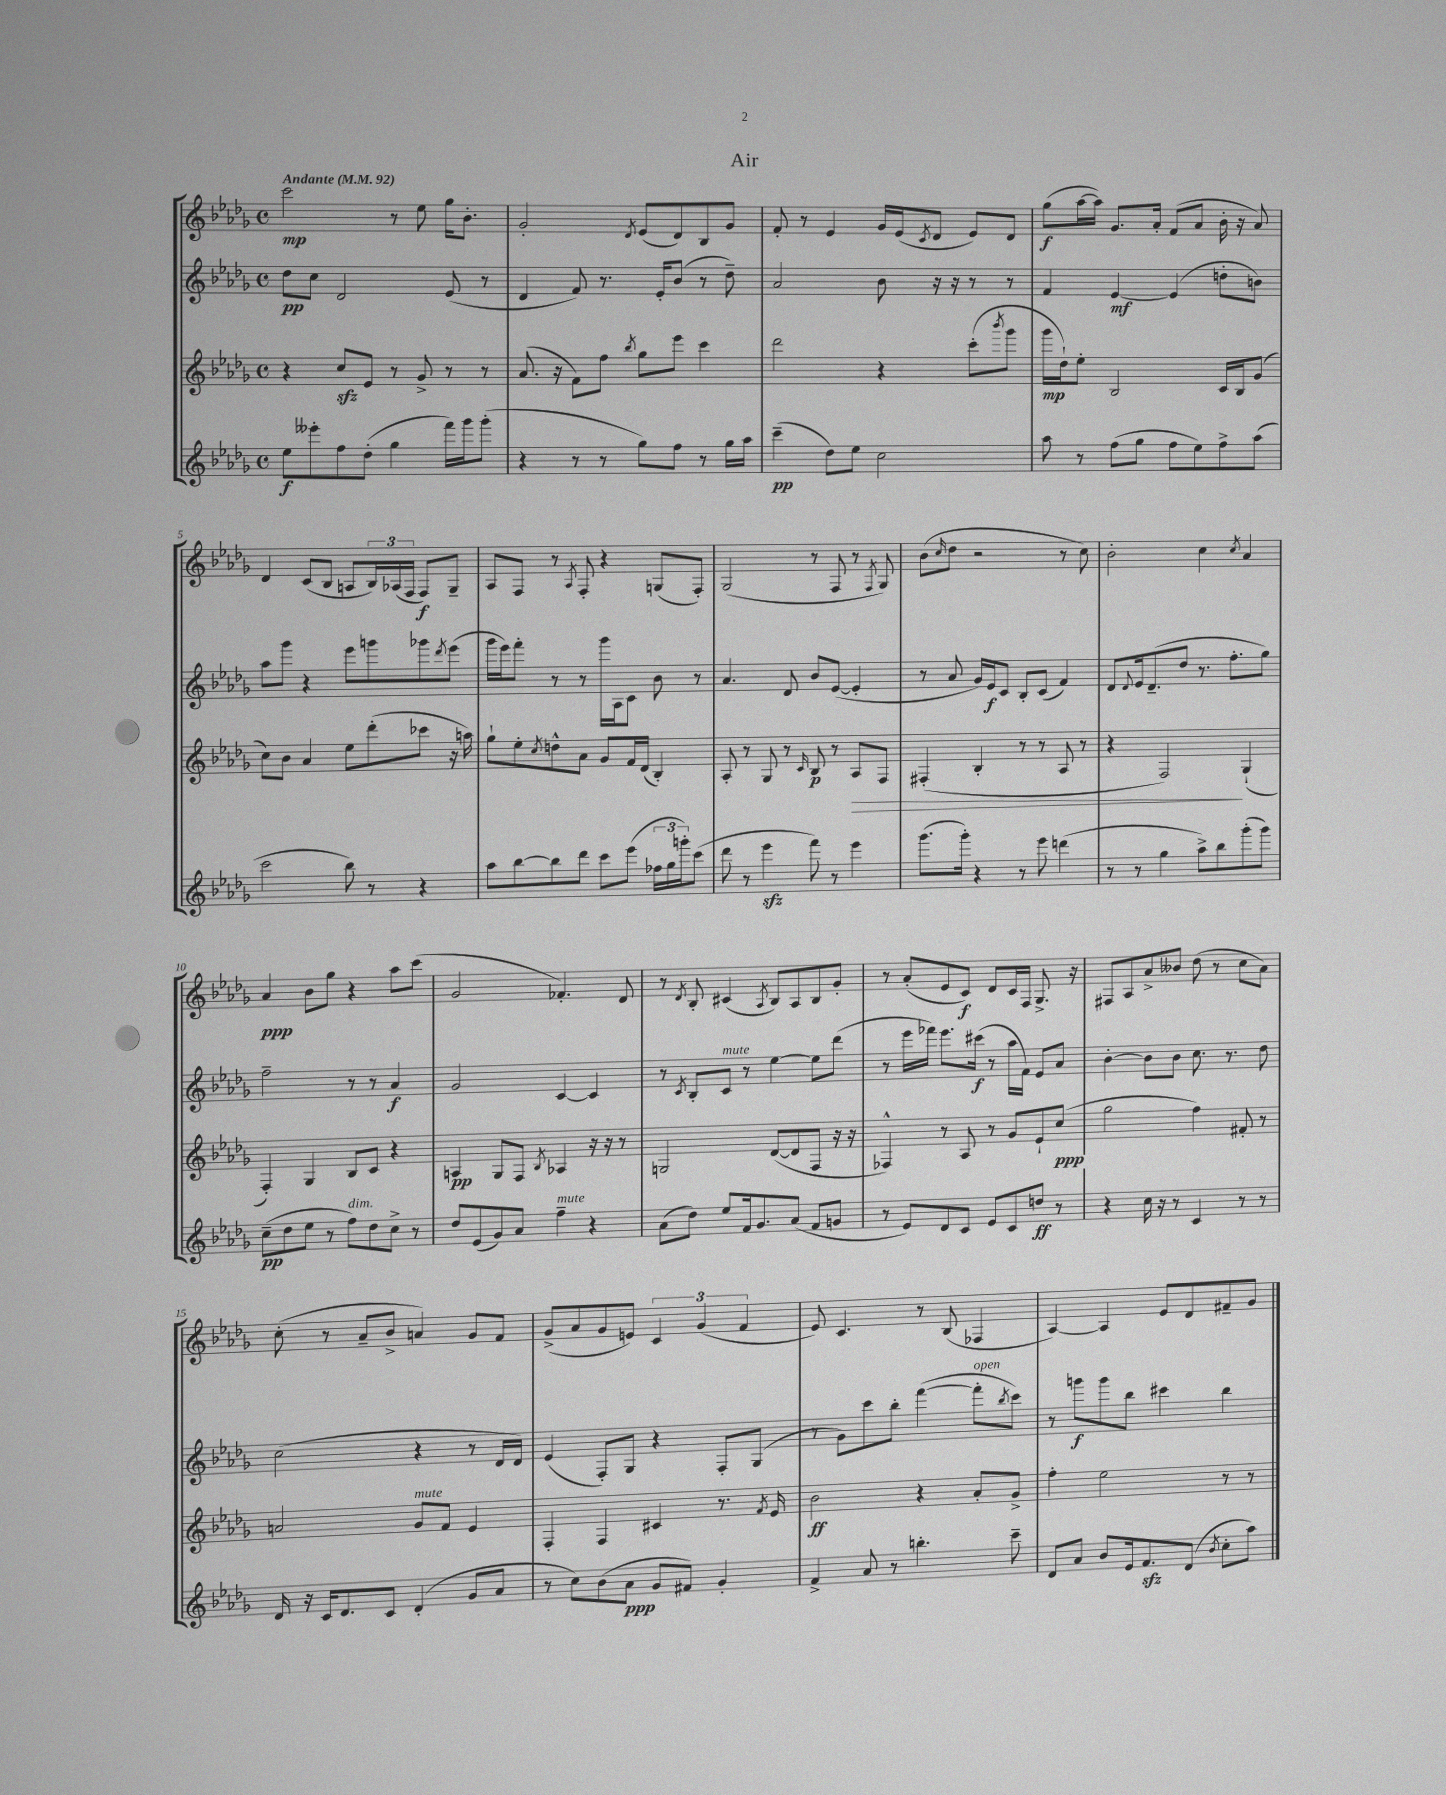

**kern	**dynam	**kern	**dynam	**kern	**dynam	**kern	**dynam
*part4	*part4	*part3	*part3	*part2	*part2	*part1	*part1
*staff4	*staff4	*staff3	*staff3	*staff2	*staff2	*staff1	*staff1
*clefG2	*	*clefG2	*	*clefG2	*	*clefG2	*
*k[b-e-a-d-g-]	*	*k[b-e-a-d-g-]	*	*k[b-e-a-d-g-]	*	*k[b-e-a-d-g-]	*
*M4/4	*	*M4/4	*	*M4/4	*	*M4/4	*
*met(c)	*	*met(c)	*	*met(c)	*	*met(c)	*
*MM92	*	*MM92	*	*MM92	*	*MM92	*
=1	=1	=1	=1	=1	=1	=1	=1
!	!	!	!	!	!	!LO:TX:a:B:t=Andante	!
8ee-\L	f	4r	.	8dd-\L	pp	2ccc\	mp
8eee--X'\	.	.	.	8cc\J	.	.	.
8ff\	.	8cczz/L	.	2d-/	.	.	.
(8dd-'\J	.	8e-/J	.	.	.	.	.
4gg-\	.	8r	.	.	.	8r	.
.	.	8g-^/	.	.	.	8ee-\	.
16fff\LL)	.	8r	.	(8e-/	.	16gg-\KL	.
16ggg-\J	.	.	.	.	.	8.b-'\J	.
(8ggg-'\J	.	8r	.	8r	.	.	.
=2	=2	=2	=2	=2	=2	=2	=2
4r	.	(8.a-/	.	4d-/	.	2g-'/	.
.	.	16r	.	.	.	.	.
8r	.	8f\L)	.	8f/)	.	.	.
8r	.	8ff\J	.	8.r	.	.	.
.	.	8qbb-/	.	.	.	8qd-/	.
8gg-\L)	.	8gg-\L	.	.	.	(8e-/L	.
.	.	.	.	16e-'/KL	.	.	.
8ff\J	.	8eee-\J	.	(8b-/J	.	8d-/)	.
8r	.	4ccc\	.	8r	.	8B-/	.
16gg-\LL	.	.	.	8dd-~\)	.	8g-/J	.
16aa-\JJ	.	.	.	.	.	.	.
=3	=3	=3	=3	=3	=3	=3	=3
(4ccc~\	pp	2ddd-\	.	2a-/	.	8f'/	.
.	.	.	.	.	.	8r	.
8dd-\L)	.	.	.	.	.	4e-/	.
8ee-\J	.	.	.	.	.	.	.
2cc\	.	4r	.	8b-\	.	16g-/LL	.
.	.	.	.	.	.	(16e-/J	.
.	.	.	.	.	.	8qc/	.
.	.	.	.	16r	.	8d-/J	.
.	.	.	.	16r	.	.	.
.	.	(8ccc'\L	.	8r	.	8e-/L)	.
.	.	8qbbb-/	.	.	.	.	.
.	.	8ggg-\J	.	8r	.	8d-/J	.
=4	=4	=4	=4	=4	=4	=4	=4
8aa-\	.	16ggg-\LL	mp	4f/	.	(8gg-\L	f
.	.	16dd-`\J)	.	.	.	.	.
8r	.	8ee-'\J	.	.	.	[16aa-\L	.
.	.	.	.	.	.	16aa-\JJ])	.
(8ff\L	.	2B-/	.	[4e-/	mf	8.g-/L	.
8gg-\J	.	.	.	.	.	.	.
.	.	.	.	.	.	16a-'/Jk	.
8ff\L	.	.	.	(4e-/]	.	(8f/L	.
8ee-\)	.	.	.	.	.	8a-/J	.
8ff^\	.	16c/LL	.	8ddn'\L	.	16b-'\	.
.	.	16B-/J	.	.	.	16r	.
(8aa-\J	.	(8g-/J	.	8bn\J)	.	8a-/)	.
!!LO:LB:g=z
=5	=5	=5	=5	=5	=5	=5	=5
2ccc\	.	8cc\L)	.	8aa-\L	.	4d-/	.
.	.	8b-\J	.	8ggg-\J	.	.	.
.	.	4a-/	.	4r	.	(8c/L	.
.	.	.	.	.	.	8B-/J	.
8bb-\)	.	8ee-\L	.	8eee-\L	.	8An/L	.
8r	.	(8ddd-'\	.	8gggn\	.	24B-/L)	.
.	.	.	.	.	.	(24A-X/	.
.	.	.	.	.	.	24F/JJ	.
4r	.	8ccc-X\J	.	8ggg-X\	.	8F/L)	f
.	.	.	.	8qddd-/	.	.	.
.	.	16r	.	(8eee-\J	.	8G-~/J	.
.	.	16aan\)	.	.	.	.	.
=6	=6	=6	=6	=6	=6	=6	=6
8aa-\L	.	8gg-`\L	.	16ggg-\LL	.	8A-/L	.
.	.	.	.	16eee-\J)	.	.	.
[8bb-\	.	8ee-'\	.	8fff'\J	.	8F/J	.
.	.	8qcc/	.	.	.	.	.
8bb-\]	.	8ddn^^\	.	8r	.	8r	.
.	.	.	.	.	.	8qA-/	.
8ddd-\J	.	8a-\J	.	8r	.	8F'/	.
8ccc\L	.	8g-/L	.	16ggg-\LL	.	4r	.
.	.	.	.	16A-\J	.	.	.
(8eee-\J	.	16f/L	.	8c\J	.	.	.
.	.	(16d-/JJ	.	.	.	.	.
24ff-X\LL	.	4B-'/)	.	8b-\	.	(8Gn/L	.
24gg-\	.	.	.	.	.	.	.
24gggn'\J)	.	.	.	.	.	.	.
(8ccc\J	.	.	.	8r	.	8F'/J)	.
=7	=7	=7	=7	=7	=7	=7	=7
8ddd-\	.	8A-'/	.	4.a-/	.	(2G-/	.
8r	.	8r	.	.	.	.	.
4eee-zz\	.	8G-/	.	.	.	.	.
.	.	8r	.	8d-/	.	.	.
.	.	16qqc/	.	.	.	.	.
8fff\)	.	8B-/	p	8b-/L	.	8r	.
8r	.	8r	.	([8e-/J	.	8F/	.
!	!	!	!LO:HP:b	!	!	!	!
4eee-\	.	8A-/L	>	4e-'/]	.	8r	.
.	.	.	.	.	.	8qF/	.
.	.	8F/J	.	.	.	8G-/)	.
=8	=8	=8	=8	=8	=8	=8	=8
(8.ggg-\L	.	(4F#X'/	.	8r	.	(8b-\L	.
.	.	.	.	.	.	16qqcc/	.
.	.	.	.	8a-/	.	8dd-\J	.
16ggg-'\Jk)	.	.	.	.	.	.	.
4r	.	4B-'/	.	16g-/LL)	.	2r	.
.	.	.	.	16e-/J	f	.	.
.	.	.	.	8c/J	.	.	.
8r	.	8r	.	8B-'/L	.	.	.
8eee-\	.	8r	.	(8c/J	.	.	.
(4dddn\	.	8A-/	.	4f/)	.	8r	.
.	.	8r	.	.	.	8cc\)	.
=9	=9	=9	=9	=9	=9	=9	=9
8r	.	4r	.	8d-/L	.	2b-'\	.
.	.	.	.	8qqd-/	.	.	.
8r	.	.	.	16e-/k	.	.	.
.	.	.	.	(8.d-~/	.	.	.
4gg-\	.	2F/)	.	.	.	.	.
.	.	.	.	8dd-/J	.	.	.
8aa-^\L)	.	.	.	8.r	.	4cc\	.
8bb-\	.	.	.	.	.	.	.
.	.	.	.	8.ff'\L	.	.	.
.	.	.	.	.	.	8qcc/	.
(8ggg-'\	.	(4G-`/	]	.	.	4a-/	.
8ggg-\J)	.	.	.	8gg-\J)	.	.	.
!!LO:LB:g=z
=10	=10	=10	=10	=10	=10	=10	=10
(8cc~\L	pp	4F'/)	.	2ff~\	.	4a-/	ppp
8dd-\	.	.	.	.	.	.	.
8ee-\J	.	4G-/	.	.	.	8b-\L	.
8r	.	.	.	.	.	8gg-\J	.
!LO:TX:a:i:t=dim.	!	!	!	!	!	!	!
8ff\L)	.	8B-/L	.	8r	.	4r	.
8dd-\	.	8c/J	.	8r	.	.	.
8cc^\J	.	4r	.	4a-/	f	8aa-\L	.
8r	.	.	.	.	.	(8ccc\J	.
=11	=11	=11	=11	=11	=11	=11	=11
8dd-/L	.	4An/	pp	2g-/	.	2g-/	.
(8e-/	.	.	.	.	.	.	.
8g-/)	.	8G-/L	.	.	.	.	.
8a-/J	.	8F/J	.	.	.	.	.
.	.	8qB-/	.	.	.	.	.
!LO:TX:a:i:t=mute	!	!	!	!	!	!	!
4ff~\	.	4A-X/	.	[4c/	.	4.f-X'/)	.
4r	.	16r	.	4c/]	.	.	.
.	.	16r	.	.	.	.	.
.	.	8r	.	.	.	8d-/	.
=12	=12	=12	=12	=12	=12	=12	=12
(8a-\L	.	2Gn/	.	8r	.	8r	.
.	.	.	.	8qc/	.	8qd-/	.
8dd-\J)	.	.	.	8B-'/L	.	8B-'/	.
!	!	!	!	!LO:TX:a:i:t=mute	!	!	!
8ee-/L	.	.	.	8c/J	.	(4c#X/	.
16f/k	.	.	.	8r	.	.	.
8.g-/	.	.	.	.	.	.	.
.	.	.	.	.	.	8qA-/	.
.	.	([8d-/L	.	[4ee-\	.	8B-/L)	.
(8a-/J	.	8d-/]	.	.	.	8A-/	.
8f/L	.	8F/J	.	8ee-\L]	.	8B-/	.
8gn/J	.	16r	.	(8ddd-\J	.	8g-'/J	.
.	.	16r	.	.	.	.	.
=13	=13	=13	=13	=13	=13	=13	=13
8r	.	4F-X^^/)	.	8r	.	8r	.
8e-/L)	.	.	.	16eee-\LL	.	(8a-'/L	.
.	.	.	.	16fff-X\JJ)	.	.	.
8d-/	.	8r	.	8.eee-\L	.	8e-/	.
8c/J	.	8A-/	.	.	.	8c/J)	f
.	.	.	.	(16ccc#X\Jk	f	.	.
8e-/L	.	8r	.	8r	.	8d-/L	.
8c/	.	8g-/L	.	16aa-\LL	.	16c/L	.
.	.	.	.	16f\JJ)	.	16F/JJ	.
8ddn/J	ff	8e-`/	.	8e-/L	.	8.G-^/	.
8r	.	(8cc/J	ppp	8a-/J	.	.	.
.	.	.	.	.	.	16r	.
=14	=14	=14	=14	=14	=14	=14	=14
4r	.	2gg-\	.	[4b-'\	.	8F#X/L	.
.	.	.	.	.	.	8A-/	.
16cc\	.	.	.	8b-\L]	.	8a-^/	.
16r	.	.	.	.	.	.	.
8r	.	.	.	8b-\J	.	8b--X/J	.
4c/	.	4ff\)	.	8.cc\	.	(8dd-\	.
.	.	.	.	.	.	8r	.
.	.	.	.	8.r	.	.	.
8r	.	8f#X'/	.	.	.	8cc\L	.
8r	.	8r	.	8dd-\	.	8a-\J)	.
!!LO:LB:g=z
=15	=15	=15	=15	=15	=15	=15	=15
16d-/	.	2an/	.	(2cc\	.	(8cc'\	.
16r	.	.	.	.	.	.	.
16c/KL	.	.	.	.	.	8r	.
8.d-/	.	.	.	.	.	.	.
.	.	.	.	.	.	8a-~/L	.
8c/J	.	.	.	.	.	8b-^/J	.
!	!	!LO:TX:a:i:t=mute	!	!	!	!	!
(4d-'/	.	8g-/L	.	4r	.	4an/)	.
.	.	8f/J	.	.	.	.	.
8g-/L	.	4e-/	.	8r	.	8g-/L	.
8a-/J	.	.	.	16d-/LL	.	8f/J	.
.	.	.	.	16d-/JJ)	.	.	.
=16	=16	=16	=16	=16	=16	=16	=16
8r	.	4F'/	.	(4e-/	.	(8g-^/L	.
8cc\L)	.	.	.	.	.	8a-/	.
(8b-\	.	4F/	.	8F'/L)	.	8g-/	.
8a-\J	ppp	.	.	8G-/J	.	8en/J)	.
8g-/L	.	4c#X/	.	4r	.	6c/	.
8f#X/J)	.	.	.	.	.	.	.
.	.	.	.	.	.	(6g-/	.
4g-'/	.	8.r	.	8F'/L	.	.	.
.	.	.	.	.	.	6f/	.
.	.	.	.	(8G-/J	.	.	.
.	.	8qf/	.	.	.	.	.
.	.	16e-/	.	.	.	.	.
=17	=17	=17	=17	=17	=17	=17	=17
4f^/	.	2b-\	ff	8r	.	8e-/)	.
.	.	.	.	8g-\L)	.	4.c/	.
8a-/	.	.	.	8ccc\	.	.	.
8r	.	.	.	8bb-'\J	.	.	.
4.bbn'\	.	4r	.	([4fff\	.	8r	.
.	.	.	.	.	.	(8B-/	.
!	!	!	!	!LO:TX:a:i:t=open	!	!	!
.	.	8a-'/L	.	8fff'\L]	.	4F-X/	.
.	.	.	.	8qbb-/	.	.	.
8ccc~\	.	8g-^/J	.	8ccc\J)	.	.	.
=18	=18	=18	=18	=18	=18	=18	=18
8d-/L	.	4ff'\	.	8r	.	[4A-/)	.
8a-/J	.	.	.	8gggn\L	f	.	.
8b-/L	.	2ee-\	.	8ggg\	.	4A-/]	.
16e-/k	.	.	.	8bb-\J	.	.	.
8.fzz/	.	.	.	.	.	.	.
.	.	.	.	4ccc#X\	.	8e-/L	.
(8d-/J	.	.	.	.	.	8d-/	.
8qb-/	.	.	.	.	.	.	.
8cc'\L	.	8r	.	4bb-\	.	8f#X~/	.
8aa-\J)	.	8r	.	.	.	8g-/J	.
==	==	==	==	==	==	==	==
*-	*-	*-	*-	*-	*-	*-	*-
